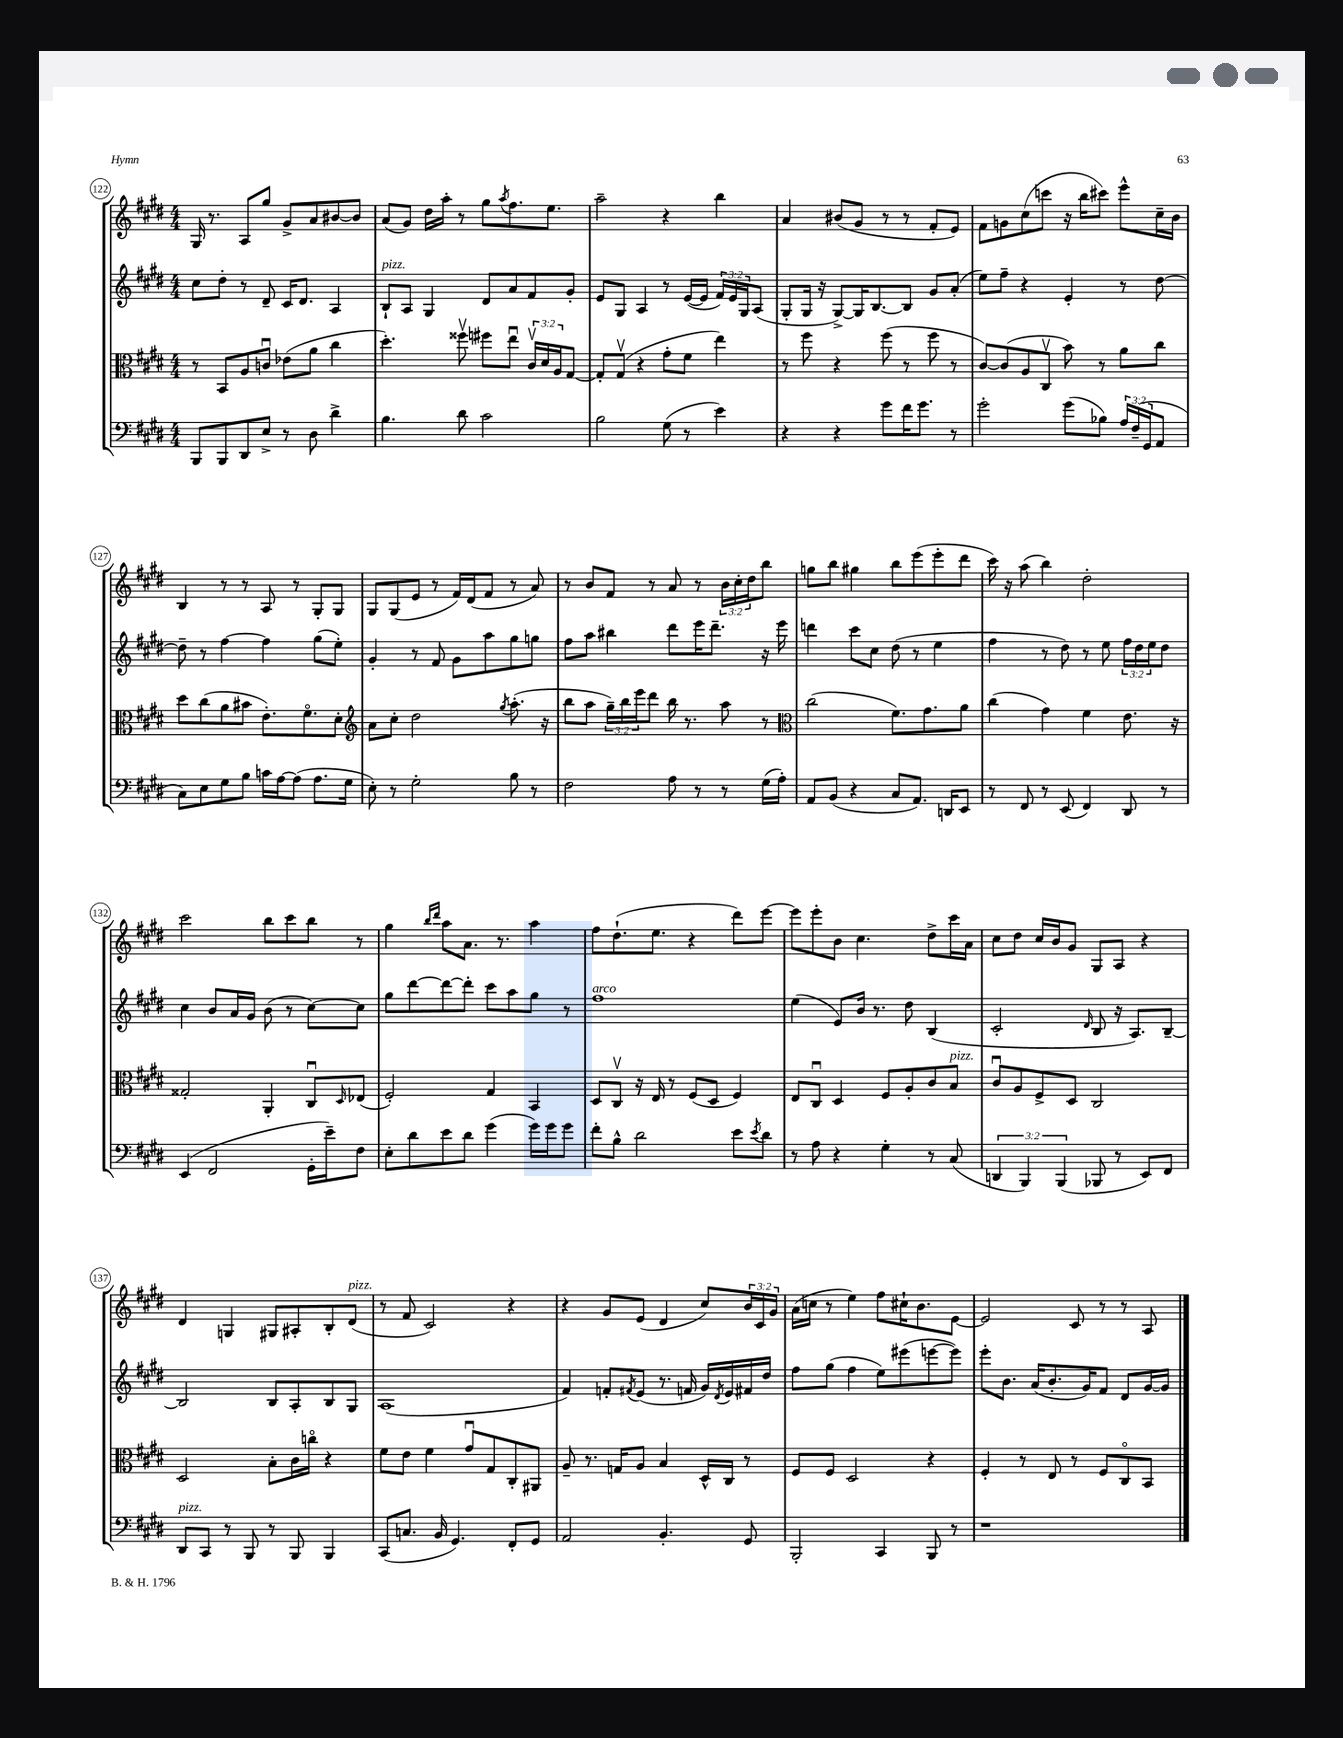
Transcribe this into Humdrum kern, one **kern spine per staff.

**kern	**kern	**kern	**kern
*part4	*part3	*part2	*part1
*staff4	*staff3	*staff2	*staff1
*clefF4	*clefC3	*clefG2	*clefG2
*k[f#c#g#d#]	*k[f#c#g#d#]	*k[f#c#g#d#]	*k[f#c#g#d#]
*M4/4	*M4/4	*M4/4	*M4/4
=122	=122	=122	=122
8BBB/L	8r	8cc#\L	16G#/
.	.	.	8.r
8BBB/	8BB/L	8dd#'\J	.
8DD#/	8A/	8r	8A/L
8E^/J	8cnu/J	8d#~/	8gg#/J
8r	(8e-X\L	16c#/KL	8g#^/L
.	.	8.d#/J	.
8D#\	8a\J	.	8a/
4d#^\	4cc#\	4A/	[8b#X/
.	.	.	8b#/J]
=123	=123	=123	=123
!	!	!LO:TX:a:i:t=pizz.	!
4.B\	4.dd#'\)	8B`/L	(8a/L
.	.	8A/J	8g#/J)
.	.	4G#/	16dd#\LL
.	.	.	16aa'\JJ
8d#\	8ff##Xv\	.	8r
2c#\	8ff#X\L	8d#/L	8gg#\L
.	.	.	8qaa/
.	8eeu\J	8a/	8.ff#\
.	24c#v/LL	8f#/	.
.	24d#/	.	.
.	.	.	8.ee\J
.	24A/J	.	.
.	[8G#/J	8g#'/J	.
=124	=124	=124	=124
2B\	8G#'/L]	8e/L	2aa~\
.	(8G#v/J	8G#/J	.
.	4r	4A/	.
(8G#\	8g#'\L	8r	4r
8r	8f#\J	([16e/LL	.
.	.	16e/JJ]	.
4e\)	4ee\)	24f#/LL)	4bb\
.	.	24e/	.
.	.	24G#/J	.
.	.	(8A/J	.
=125	=125	=125	=125
4r	8r	8G#'/L	4a/
.	8ff#\	16G#/Jk	.
.	.	16r	.
4r	4r	[8G#^/L)	(8b#X/L
.	.	16G#/K]	8g#/J
.	.	[8.B/	.
8g#\L	(8ff#\	.	8r
16f#\K	8r	8B/J]	8r
8.g#\J	.	.	.
.	8ff#\	8g#/L	8f#'/L
8r	8r	(8a'/J	8e/J)
=126	=126	=126	=126
2g#'\	[8c#/L)	8ee\L)	8f#\L
.	(8c#/]	8ff#~\J	8gn\
.	8A/	4r	(8cc#\
.	8C#v/J	.	8cccn\J
(8g#\L	8b\)	4e'/	16r
.	.	.	16bb\KL
8B-X\J)	8r	.	8ccc#X\J)
24A/LL	8a\L	8r	8eee^^\L
(24F#~/	.	.	.
24GG#/J	.	.	.
8AA/J	8cc#\J	[8dd#\	16cc#~\L
.	.	.	16b\JJ
!!LO:LB:g=z
=127	=127	=127	=127
8C#\L)	8dd#\L	8dd#~\]	4B/
8E\	(8cc#\	8r	.
8G#\	8a\	[4ff#\	8r
8B\J	8b#X\J	.	8r
16cn\LL	8.e'\L)	4ff#\]	8A/
[16A\J	.	.	.
(8A\J]	.	.	8r
.	8.f#\	.	.
8.A\L	.	(8gg#\L	8G#'/L
.	8d#'\J	8ee'\J)	8G#/J
16G#\Jk	.	.	.
=128	=128	=128	=128
*	*clefG2	*	*
8E'\)	8a\L	4g#'/	8G#/L
8r	8cc#'\J	.	(8G#/
2G#'\	2dd#\	8r	8e/J
.	.	8f#/	8r
.	.	8g#\L	16f#/LL)
.	.	.	(16d#/J
.	.	8aa\	8f#/J
.	8qgg#/	.	.
8B\	(8.aa'\	8gg#\	8r
8r	.	8ggn\J	8a/)
.	16r	.	.
=129	=129	=129	=129
2F#\	8bb\L	8ff#\L	8r
.	8aa\J	8aa\J	8b/L
.	24gg#~\LL)	4bb#X\	8f#/J
.	24bb\	.	.
.	24eee\J	.	.
.	8ddd#\J	.	8r
8A\	16bb\	8ddd#\L	8a/
.	8.r	.	.
8r	.	16eee\K	8r
.	.	8.ddd#~\J	.
8r	8aa\	.	24b\LL
.	.	.	24cc#'\
.	.	.	24dd#\J
(16G#\LL	8r	16r	8bb\J
16A'\JJ)	.	16eee\	.
=130	=130	=130	=130
*	*clefC3	*	*
8AA/L	(2cc#\	4dddn\	8ggn\L
(8BB/J	.	.	8bb\J
4r	.	8ccc#\L	4gg#X\
.	.	8cc#\J	.
8C#/L	8.f#\L)	(8dd#\	8bb\L
8.AA/J)	.	8r	(8eee\
.	8.g#\	.	.
.	.	4ee\	8eee'\
16DDn/KL	.	.	.
8EE/J	8a\J	.	8ddd#\J
=131	=131	=131	=131
8r	(4cc#\	4ff#\	16ccc#\)
.	.	.	16r
8FF#/	.	.	(8aa\
8r	4g#\)	8r	4bb\)
(8EE/	.	8dd#\)	.
4FF#/)	4f#\	8r	2dd#'\
.	.	8ee\	.
8DD#/	8.e\	24ff#\LL	.
.	.	24dd#\	.
.	.	24ee\J	.
8r	.	8dd#\J	.
.	16r	.	.
!!LO:LB:g=z
=132	=132	=132	=132
(4EE/	2G##X'/	4cc#\	2ccc#\
2FF#/	.	8b/L	.
.	.	16a/L	.
.	.	16g#/JJ	.
.	4AA'/	(8b\	8bb\L
.	.	8r	8ccc#\
16GG#'\LL	8C#u/L	[8cc#\L)	8bb\J
16e~\J)	.	.	.
.	16qqD#/	.	.
8F#\J	(8E-X/J	8cc#\J]	8r
=133	=133	=133	=133
8E'\L	2F#'/)	8gg#\L	4gg#\
8d#\	.	[8ddd#\	.
.	.	.	16qqbb/LL
.	.	.	16qqddd#/JJ
8e\	.	8ddd#\_	8aa\L
8d#\J	.	8ddd#'\J]	8.a\J
(4g#\	4G#/	8ccc#\L	.
.	.	.	8.r
.	.	8aa\	.
16g#\LL)	4BB/	8gg#\J	4aa\
16g#\J	.	.	.
8g#\J	.	8r	.
=134	=134	=134	=134
!	!	!LO:TX:a:i:t=arco	!
8f#'\L	8D#/L	1ff#	8ff#\L
8B^^\J	8C#v/J	.	(8.dd#`\
2d#\	16r	.	.
.	16E/	.	8.ee\J
.	8r	.	.
.	(8F#/L	.	4r
.	8D#/J	.	.
8e\L	4F#/)	.	8ddd#\L)
8qe/	.	.	.
8d#\J	.	.	[8eee\J
=135	=135	=135	=135
8r	8E/L	(4ee\	8eee\L]
8A\	8C#u/J	.	8eee'\
4r	4D#/	8e/L)	8b\J
.	.	16b/Jk	4.cc#\
.	.	8.r	.
4G#'\	8F#/L	.	.
.	8A'/	8dd#\	.
8r	8c#/	(4B/	8dd#^\L
!	!LO:TX:a:i:t=pizz.	!	!
(8C#/	8B/J	.	16ccc#\L
.	.	.	16a\JJ
=136	=136	=136	=136
6DDn/	8c#u/L	2c#'/	8cc#\L
.	8A/	.	8dd#\J
6BBB/)	.	.	.
.	8F#^/	.	16cc#/LL
.	.	.	16b/J
(6BBB/	.	.	.
.	8D#/J	.	8g#/J
.	.	16qqd#/	.
8BBB-X/	2C#/	8B/	8G#/L
8r	.	16r	8A/J
.	.	8.A/L)	.
8EE/L)	.	.	4r
8FF#/J	.	[8B~/J	.
!!LO:LB:g=z
=137	=137	=137	=137
!LO:TX:a:i:t=pizz.	!	!	!
8DD#/L	2D#/	2B/]	4d#/
8CC#/J	.	.	.
8r	.	.	4Gn/
8BBB/	.	.	.
8r	8B'\L	8B/L	8G#X/L
8BBB/	16c#\L	8A'/	8A#X'/
.	16ccn\JJ	.	.
4BBB/	4r	8B/	8B'/
!	!	!	!LO:TX:a:i:t=pizz.
.	.	8G#/J	(8d#/J
=138	=138	=138	=138
(8CC#/L	8f#\L	(1A	8r
8.Cn/J	8e\J	.	8f#/
.	4f#\	.	2c#/)
16BB/	.	.	.
4.GG#/)	.	.	.
.	8g#u/L	.	.
.	8G#/	.	.
8FF#'/L	8C#'/	.	4r
8GG#/J	8AA#X/J	.	.
=139	=139	=139	=139
2AA/	8A~/	4f#/)	4r
.	8.r	.	.
.	.	8fn'/L	8g#/L
.	16Gn/KL	.	.
.	.	8qf#X/	.
.	8A/J	(8e/J	(8e/J
4.BB'/	4B/	8.r	4d#/
.	.	16fn/	.
.	16D#^^/LL	16g#/LL)	8cc#/L)
.	.	8qd#/	.
.	16C#/JJ	16e/	.
8GG#/	8r	16f#X/	24b/L
.	.	.	24c#/
.	.	16dd#/JJ	.
.	.	.	24g#/JJ
=140	=140	=140	=140
2BBB'/	8F#/L	8ff#\L	(16a\LL
.	.	.	16ccn\JJ
.	8F#/J	(8gg#\J	8r
.	2D#/	4ff#\	4ee\)
4CC#/	.	8ee\L)	8ff#\L
.	.	(8eee#X\	16cc#X`\K
.	.	.	8.b\
8BBB/	4r	[8eeen\	.
8r	.	8eee\J])	[8e\J
=141	=141	=141	=141
1r	4F#'/	8eee'\L	2e/]
.	.	8.b\J	.
.	8r	.	.
.	.	(16a/KL	.
.	8E/	8.b'/	.
.	8r	.	8c#/
.	.	16g#/K)	.
.	8F#/L	8f#/J	8r
.	8C#/	8d#/L	8r
.	8BB/J	[16g#/L	8A/
.	.	16g#/JJ]	.
==	==	==	==
*-	*-	*-	*-
